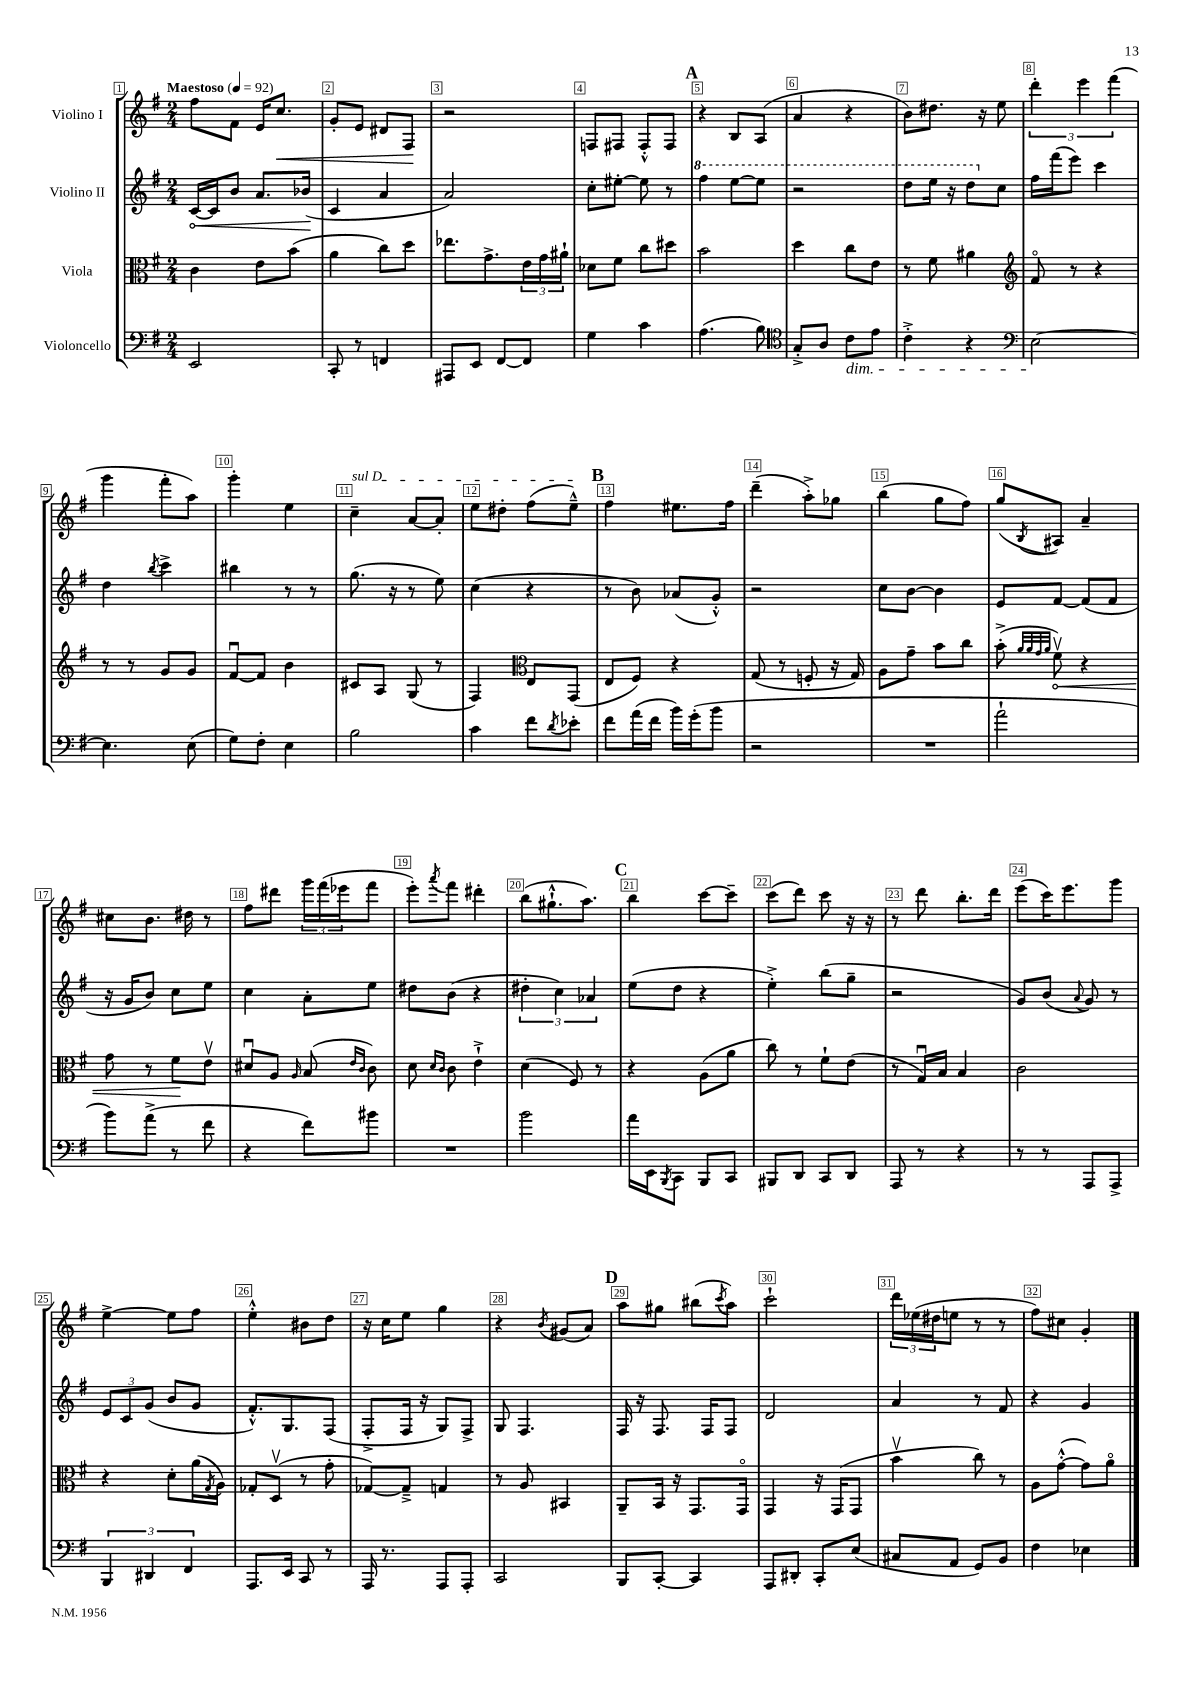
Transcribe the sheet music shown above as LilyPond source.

<<
\new StaffGroup <<
\new Staff = "s0" \with { instrumentName = "Violino I" } {
    \clef treble \key g \major \numericTimeSignature \time 2/4 \tempo "Maestoso" 4 = 92
    fis''8 fis'8 e'16 c''8.\< |
    g'8-. e'8 dis'8 fis8\! |
    r2 |
    f8 fis8 fis8-.-^ fis8 |
    \mark \markup { \bold "A" } r4 b8 a8( |
    a'4 r4 |
    b'8) dis''8. r16 e''8 |
    \tuplet 3/2 { d'''4-. e'''4 fis'''4( } |
    g'''4 fis'''8-. a''8) |
    g'''4-. e''4 |
    \once \override TextSpanner.bound-details.left.text = \markup { \italic "sul D" } c''4--\startTextSpan a'8~ a'8-. |
    e''8 dis''8-. fis''8( e''8---^\stopTextSpan) |
    \mark \markup { \bold "B" } fis''4 eis''8. fis''16 |
    d'''4--( a''8-.->) ges''8 |
    b''4( g''8 fis''8) |
    g''8( \acciaccatura { b8 } ais8) a'4-- |
    cis''8 b'8. dis''16 r8 |
    fis''8 dis'''8 \tuplet 3/2 { g'''16 fis'''16( ees'''16 } fis'''8 |
    e'''8-.) \acciaccatura { a'''8 } fis'''8 dis'''4-. |
    b''8( gis''8.-!-^ a''8.) |
    \mark \markup { \bold "C" } b''4 c'''8~ c'''8-- |
    c'''8( d'''8) c'''8 r16 r16 |
    r8 d'''8 b''8.-. d'''16 |
    e'''8( c'''16) e'''8. g'''8 |
    e''4~-> e''8 fis''8 |
    e''4-.-^ bis'8 d''8 |
    r16 c''16 e''8 g''4 |
    r4 \acciaccatura { b'8 } gis'8( a'8) |
    \mark \markup { \bold "D" } a''8 gis''8 bis''8( \acciaccatura { c'''8 } a''8) |
    c'''2-! |
    \tuplet 3/2 { d'''16 ees''16( dis''16 } e''8 r8 r8 |
    fis''8) cis''8 g'4-. \bar "|." |
}
\new Staff = "s1" \with { instrumentName = "Violino II" } {
    \clef treble \key g \major \numericTimeSignature \time 2/4
    \once \override Hairpin.circled-tip = ##t c'16~\< c'16 b'8 a'8. bes'16\!( |
    c'4 a'4 |
    a'2) |
    c''8-. eis''8~-. eis''8 r8 |
    \mark \markup { \bold "A" } \ottava #1 fis'''4 e'''8~ e'''8 |
    r2 |
    d'''8 e'''16 r16 d'''8 \ottava #0 c''8 |
    fis''16 fis'''16( e'''8) c'''4 |
    d''4 \acciaccatura { b''8 } c'''4-> |
    bis''4 r8 r8 |
    g''8.( r16 r8 e''8) |
    c''4( r4 |
    \mark \markup { \bold "B" } r8 b'8) aes'8( g'8-.-^) |
    r2 |
    c''8 b'8~ b'4 |
    e'8 fis'8~ fis'8( fis'8 |
    r16 g'16 b'8) c''8 e''8 |
    c''4 a'8-. e''8 |
    dis''8 b'8( r4 |
    \tuplet 3/2 { dis''4-. c''4) aes'4 } |
    \mark \markup { \bold "C" } e''8( d''8 r4 |
    e''4-.->) b''8( g''8-- |
    r2 |
    g'8) b'8( \appoggiatura { a'8 } g'8) r8 |
    \tuplet 3/2 { e'8 c'8 g'8( } b'8 g'8 |
    fis'8.-.-^) g8. fis8( |
    fis8-.-> fis16 r16 g8) fis8-> |
    g8 fis4. |
    \mark \markup { \bold "D" } fis16 r16 fis8. fis16 fis8 |
    d'2 |
    a'4 r8 fis'8 |
    r4 g'4 \bar "|." |
}
\new Staff = "s2" \with { instrumentName = "Viola" } {
    \clef alto \key g \major \numericTimeSignature \time 2/4
    c'4 e'8 b'8( |
    a'4 c''8) d''8 |
    ees''8. g'8.-> \tuplet 3/2 { e'16 g'16 ais'16-! } |
    des'8 fis'8 c''8 dis''8 |
    \mark \markup { \bold "A" } b'2 |
    d''4 c''8 e'8 |
    r8 fis'8 ais'4 |
    \clef treble fis'8\flageolet r8 r4 |
    r8 r8 g'8 g'8 |
    fis'8~\downbow fis'8 b'4 |
    cis'8 a8 g8( r8 |
    fis4) \clef alto e8 g,8( |
    \mark \markup { \bold "B" } e8 fis8) r4 |
    g8( r8 f8-. r16 g16) |
    a8 g'8-- b'8 c''8 |
    b'8-.->( \grace { a'32 a'32 g'32 a'32 } \once \override Hairpin.circled-tip = ##t fis'8\upbow\<) r4 |
    g'8 r8 fis'8\! e'8\upbow |
    dis'8\downbow a8 \grace { a16 } b8( \grace { e'16 c'16 } c'8) |
    d'8 \grace { d'16 c'16 } c'8 e'4-!-> |
    d'4( fis8) r8 |
    \mark \markup { \bold "C" } r4 a8( a'8 |
    c''8) r8 fis'8-! e'8( |
    r8 g16\downbow) b16 b4 |
    c'2 |
    r4 d'8-. a'16( \acciaccatura { g8 } a16) |
    ges8-. d8\upbow( r8 g'8-. |
    ges8~) ges8---> g4 |
    r8 a8 bis,4 |
    \mark \markup { \bold "D" } a,8-- b,16 r16 g,8. g,16\flageolet |
    g,4 r16 g,16( g,8 |
    b'4\upbow c''8) r8 |
    a8 g'8~-.-^( g'8) a'8\flageolet \bar "|." |
}
\new Staff = "s3" \with { instrumentName = "Violoncello" } {
    \clef bass \key g \major \numericTimeSignature \time 2/4
    e,2 |
    c,8-. r8 f,4 |
    ais,,8 e,8 fis,8~ fis,8 |
    g4 c'4 |
    \mark \markup { \bold "A" } a4.( b8) |
    \clef tenor g8-.-> a8 c'8\dim e'8 |
    c'4-.-> r4 |
    \clef bass e2~\! |
    e4. e8( |
    g8) fis8-. e4 |
    b2 |
    c'4 fis'8 \acciaccatura { d'8 } ees'8-. |
    \mark \markup { \bold "B" } fis'8 a'16( fis'16 b'16) g'16-.( b'8 |
    r2 |
    R2 |
    a'2-! |
    b'8) a'8->( r8 fis'8 |
    r4 fis'8) bis'8 |
    R2 |
    b'2 |
    \mark \markup { \bold "C" } a'16 e,16 \acciaccatura { b,,8 } c,8 b,,8 c,8 |
    bis,,8 d,8 c,8 d,8 |
    a,,8 r8 r4 |
    r8 r8 a,,8 a,,8-> |
    \tuplet 3/2 { b,,4 dis,4 fis,4 } |
    a,,8. e,16 c,8 r8 |
    a,,16 r8. a,,8 a,,8-. |
    c,2 |
    \mark \markup { \bold "D" } b,,8 c,8~-. c,4 |
    a,,8 dis,8-. c,8-. e8( |
    cis8 a,8 g,8) b,8 |
    fis4 ees4 \bar "|." |
}
>>
>>
\layout { \context { \Score \override BarNumber.break-visibility = ##(#f #t #t) barNumberVisibility = #all-bar-numbers-visible \override BarNumber.stencil = #(make-stencil-boxer 0.1 0.3 ly:text-interface::print) } }
